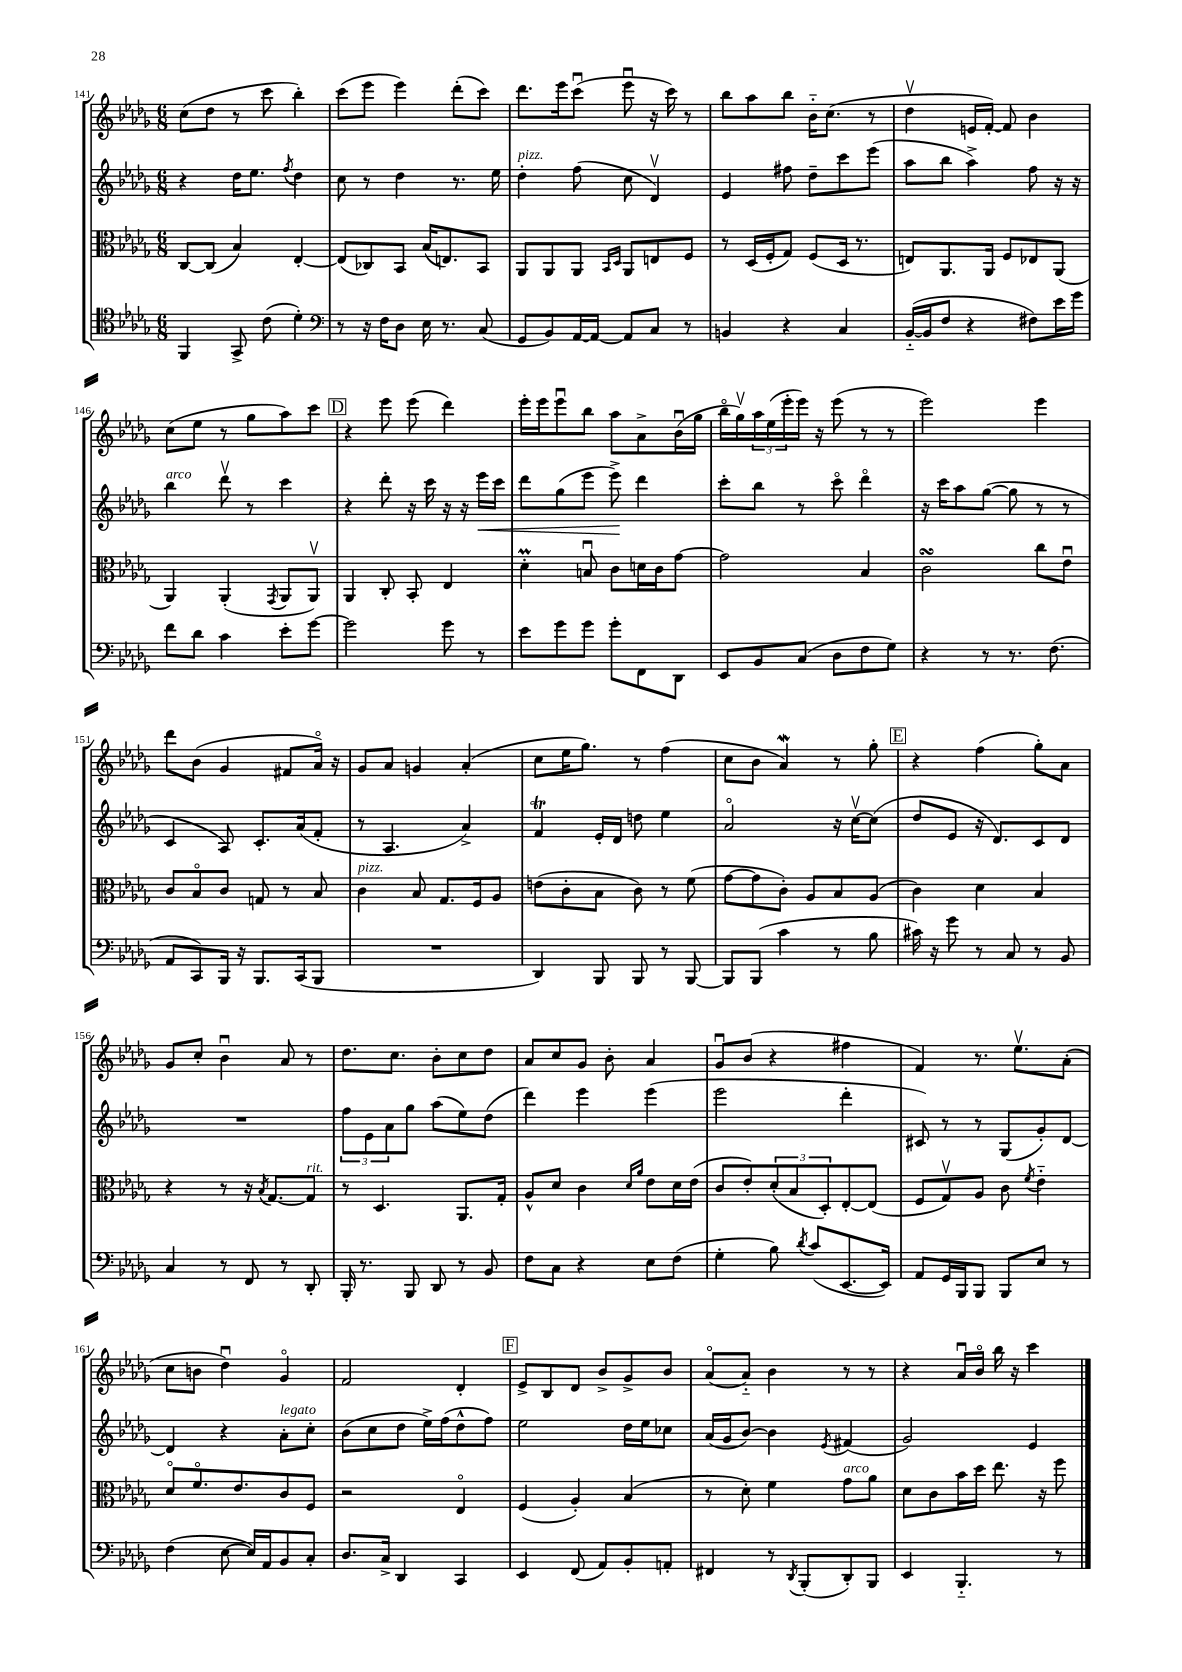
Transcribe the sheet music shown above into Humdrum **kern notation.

**kern	**kern	**kern	**kern
*staff4	*staff3	*staff2	*staff1
*clefC4	*clefC3	*clefG2	*clefG2
*k[b-e-a-d-g-]	*k[b-e-a-d-g-]	*k[b-e-a-d-g-]	*k[b-e-a-d-g-]
*M6/8	*M6/8	*M6/8	*M6/8
4FF	[8C	4r	(8cc
.	(8C]	.	8dd-
8GG-^	4B-)	16dd-	8r
.	.	8.ee-	.
(8c	.	.	8ccc
.	.	8qff	.
4d-')	[4E-'	4dd-	4bb-')
=	=	=	=
*clefF4	*	*	*
8r	(8E-]	8cc	(8ccc
16r	8C-)	8r	8eee-
16F	.	.	.
8D-	8BB-	4dd-	4eee-)
16E-	(16B-	.	.
8.r	8.E)	.	.
.	.	8.r	(8ddd-'
(8C	8BB-	.	8ccc)
.	.	16ee-	.
=	=	=	=
8GG-	8AA-	4dd-'	8.ddd-
8BB-)	8AA-	.	.
.	.	.	16eee-
[16AA-	8AA-	(8ff	(8cccu
16AA-_	.	.	.
.	16qqBB-	.	.
.	16qqD-	.	.
8AA-]	8AA-	8cc	8eee-u
8C	8E	4d-v)	16r
.	.	.	16ccc)
8r	8F	.	8r
=	=	=	=
4BB	8r	4e-	8bb-
.	(16D-	.	8aa-
.	16F'	.	.
4r	8G-)	8ff#	8bb-
.	(8F	8dd-~	16b-'~
.	.	.	(8.cc
4C	16D-	8ccc	.
.	8.r	.	.
.	.	(8eee-	8r
=	=	=	=
([16BB-'~	8E)	8aa-	4dd-v
16BB-]	.	.	.
8F	8.AA-	8bb-	.
4r	.	4aa-^)	16e
.	16AA-	.	[16f')
.	8F	.	8f]
8F#)	8E-	8ff	4b-
16e-	(8AA-	16r	.
16g-	.	16r	.
=	=	=	=
8f	4AA-)	4bb-	(8cc
8d-	.	.	8ee-
4c	(4AA-'	8ddd-v	8r
.	.	8r	8gg-
.	8qGG-	.	.
8e-'	8AA-	4ccc	8aa-)
[8g-	8AA-v)	.	8ccc
=	=	=	=
2g-]	4AA-	4r	4r
.	8C'	8ddd-'	8eee-
.	8BB-'	16r	(8eee-
.	.	16ccc	.
8g-	4E-	16r	4ddd-)
.	.	16r	.
8r	.	16eee-	.
.	.	16ccc	.
=	=	=	=
8e-	4d-'	8ddd-	16eee-'
.	.	.	16eee-
8g-	.	(8gg-	8eee-u
8g-	8Bu	8eee-	8bb-
8g-'	8c	8eee-^)	8aa-
8FF	16d	4ddd-	8a-^
.	16c	.	.
8DD-	[8g-	.	(16b-u
.	.	.	16gg-
=	=	=	=
8EE-	2g-]	8ccc'	16bb-o
.	.	.	16gg-v)
8BB-	.	8bb-	24aa-
.	.	.	(24ee-
.	.	.	24eee-'
(8C	.	8r	16eee-)
.	.	.	16r
8D-	.	8ccco	(8eee-
8F	4B-	4ddd-o	8r
8G-)	.	.	8r
=	=	=	=
4r	2c	16r	2eee-)
.	.	16ccc	.
.	.	8aa-	.
8r	.	([8gg-	.
8.r	.	8gg-]	.
.	8cc	8r	4eee-
(8.F	.	.	.
.	8e-u	8r	.
=	=	=	=
8AA-	8c	4c	8ddd-
8CC)	8B-o	.	(8b-
16BBB-	8c	8A-)	4g-
16r	.	.	.
8.BBB-	8G	8.c'	.
.	8r	.	8f#
(16CC	.	(16a-	.
8BBB-	8B-	8f'	16a-o)
.	.	.	16r
=	=	=	=
2.r	4c	8r	8g-
.	.	4.A-	8a-
.	8B-	.	4g
.	8.G-	.	.
.	.	4a-^)	(4a-'
.	16F	.	.
.	8A-	.	.
=	=	=	=
4DD-)	(8e	4f	8cc
.	8c'	.	16ee-
.	.	.	8.gg-)
8BBB-	8B-	16e-'	.
.	.	16d-	.
8BBB-	8c)	8dd	8r
8r	8r	4ee-	(4ff
[8BBB-	(8f	.	.
=	=	=	=
8BBB-]	[8g-	2a-o	8cc
(8BBB-	8g-]	.	8b-
4c	8c')	.	4a-)
.	8A-	.	.
8r	8B-	16r	8r
.	.	[16ccv	.
8B-	(8A-	(8cc]	8gg-'
=	=	=	=
16c#)	4c)	8dd-	4r
16r	.	.	.
8g-	.	8e-	.
8r	4d-	16r	(4ff
.	.	8.d-)	.
8C	.	.	.
8r	4B-	8c	8gg-')
8BB-	.	8d-	8a-
=	=	=	=
4C	4r	2.r	8g-
.	.	.	8cc'
8r	8r	.	4b-u
8FF	16r	.	.
.	8qB-	.	.
.	[8.G-	.	.
8r	.	.	8a-
8DD-'	8G-]	.	8r
=	=	=	=
16BBB-'	8r	12ff	8.dd-
8.r	.	.	.
.	.	12e-	.
.	4.D-	.	.
.	.	12a-	.
.	.	.	8.cc
8BBB-	.	8gg-	.
8DD-	.	(8aa-	8b-'
8r	8.AA-	8ee-)	8cc
8BB-	.	(8dd-	8dd-
.	16G-'	.	.
=	=	=	=
8F	8A-^^	4ddd-)	8a-
8C	8d-	.	8cc
4r	4c	4eee-	8g-
.	.	.	8b-'
.	16qqd-	.	.
.	16qqa-	.	.
8E-	8e-	(4eee-	4a-
(8F	16d-	.	.
.	(16e-	.	.
=	=	=	=
4G-'	8c	2eee-	8g-u
.	8e-')	.	(8b-
8B-)	(12d-'	.	4r
.	12B-	.	.
8qd-	.	.	.
(8c	.	.	.
.	12D-')	.	.
[8.EE-	[8E-'	4ddd-'	4ff#
.	(8E-]	.	.
16EE-])	.	.	.
=	=	=	=
8AA-	8F	8c#)	4f)
16GG-	8G-v)	8r	.
16BBB-	.	.	.
8BBB-	8A-	8r	8.r
8BBB-	8c	(8G-	.
.	.	.	8.ee-v
.	8qf	.	.
8E-	4e-'~	8g-')	.
8r	.	[8d-	(8a-'
=	=	=	=
(4F	8d-o	4d-]	8cc
.	8.fo	.	8b
[8E-	.	4r	4dd-u)
.	8.e-	.	.
16E-])	.	.	.
16AA-	.	.	.
8BB-	8c	8a-'	4g-o
8C'	8F	8cc'	.
=	=	=	=
8.D-	2r	(8b-	2f
.	.	8cc	.
16C^	.	.	.
4DD-	.	8dd-	.
.	.	16ee-^)	.
.	.	(16ff	.
4CC	4E-o	8dd-^^	4d-'
.	.	8ff)	.
=	=	=	=
4EE-	(4F	2ee-	8e-^
.	.	.	8B-
(8FF	4A-')	.	8d-
8AA-)	.	.	8b-^
8BB-'	(4B-	16dd-	8g-^
.	.	16ee-	.
8AA'	.	8cc-	8b-
=	=	=	=
4FF#	8r	(16a-	(8a-o
.	.	16g-	.
.	8d-')	[8b-)	8a-'~)
8r	4f	4b-]	4b-
8qDD-	.	.	.
(8BBB-'	.	.	.
.	.	8qe-	.
8DD-')	8g-	(4f#	8r
8BBB-	8a-	.	8r
=	=	=	=
4EE-	8d-	2g-)	4r
.	8c	.	.
4.BBB-'~	16b-	.	16a-u
.	16dd-	.	16b-o
.	8.ee-	.	16bb-
.	.	.	16r
.	.	4e-	4ccc
.	16r	.	.
8r	8ff	.	.
==	==	==	==
*-	*-	*-	*-
